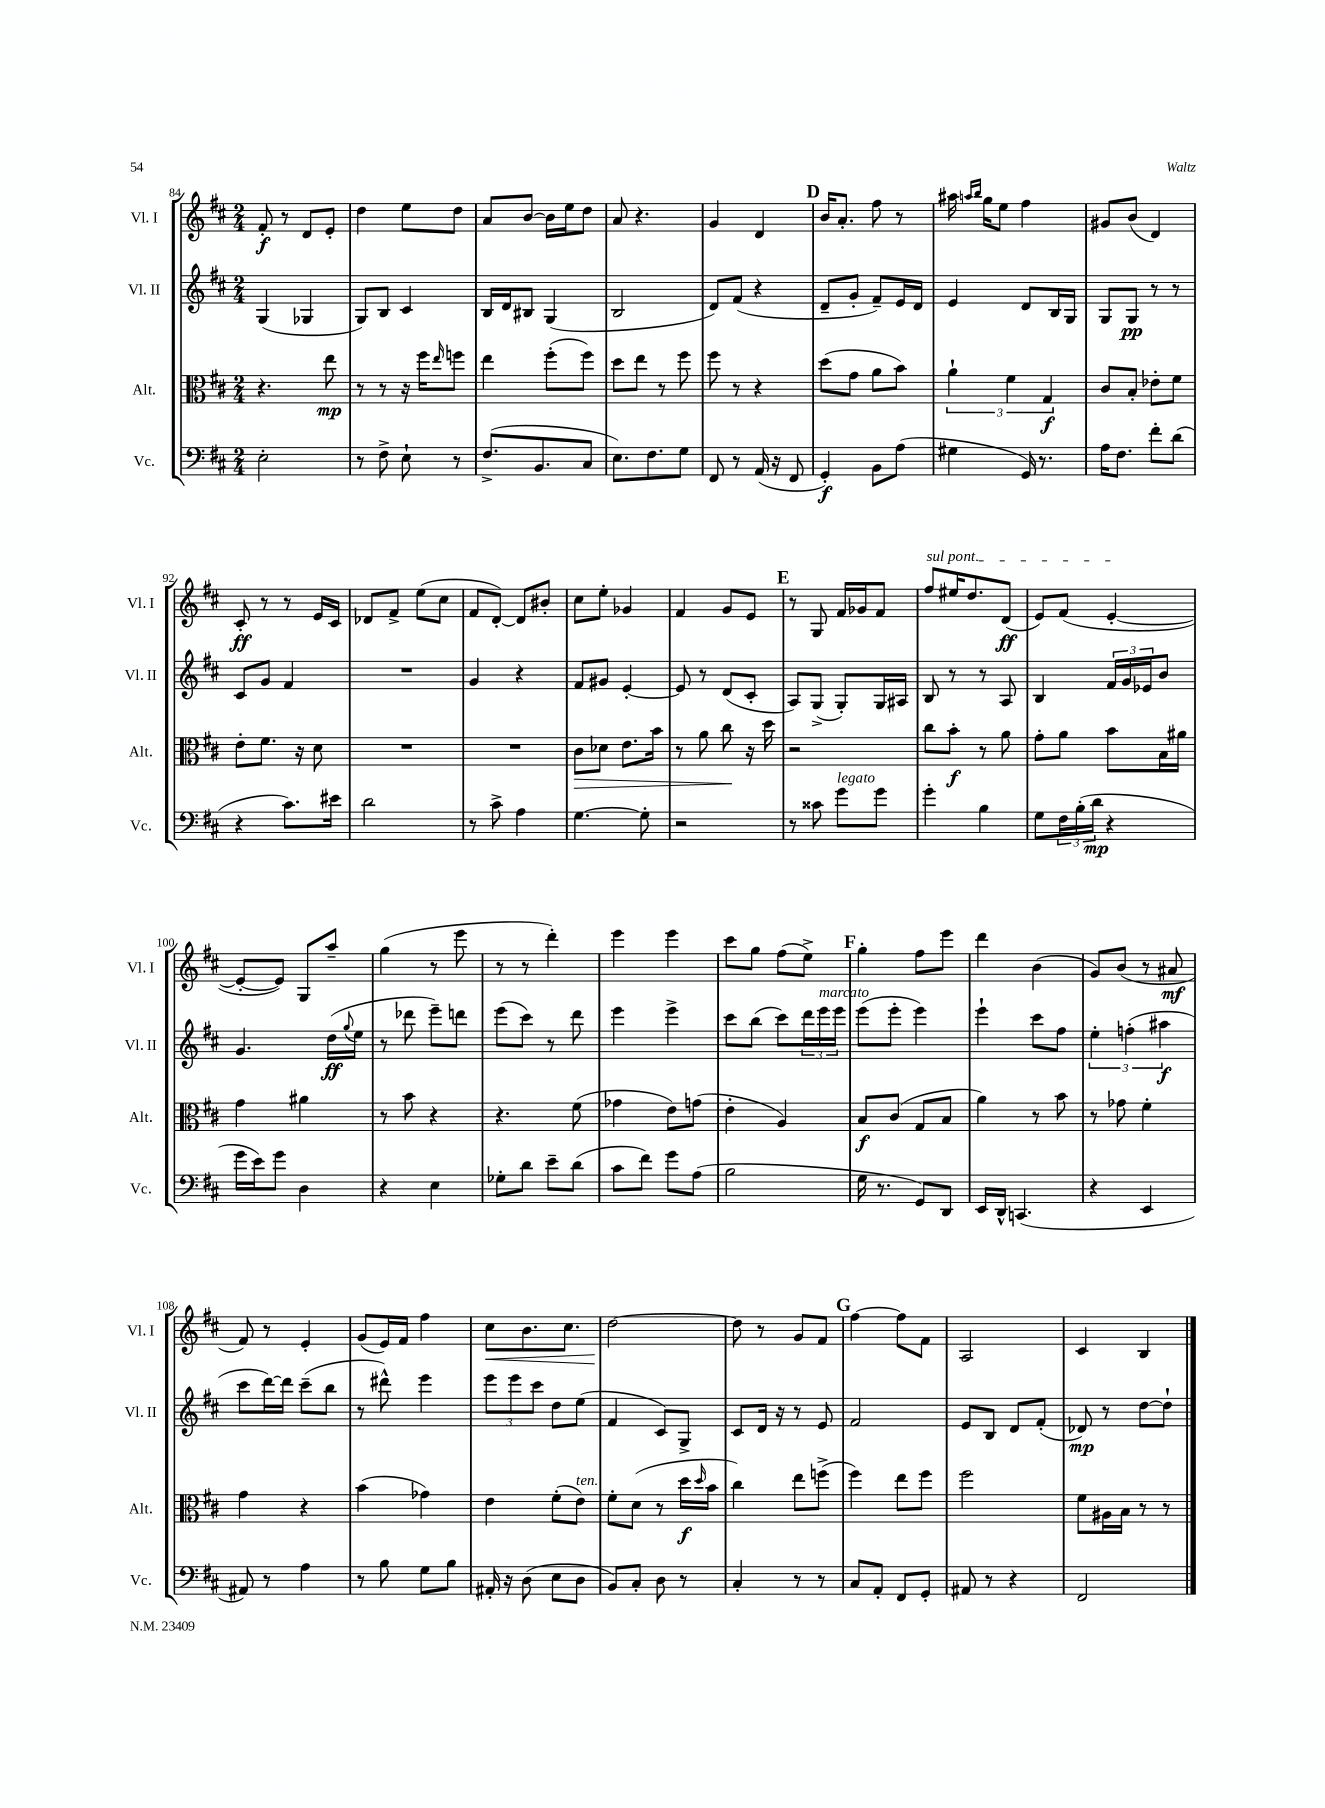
<<
\new StaffGroup <<
\new Staff = "s0" \with { instrumentName = "Vl. I" shortInstrumentName = "Vl. I" } {
    \clef treble \key d \major \numericTimeSignature \time 2/4
    fis'8-.\f r8 d'8 e'8-. |
    d''4 e''8 d''8 |
    a'8 b'8~ b'16 e''16 d''8 |
    a'8 r4. |
    g'4 d'4 |
    \mark \markup { \bold "D" } b'16 a'8.-. fis''8 r8 |
    ais''16 \grace { a''16 b''16 } g''16 e''8 fis''4 |
    gis'8 b'8( d'4) |
    cis'8-.\ff r8 r8 e'16 cis'16 |
    des'8 fis'8-> e''8( cis''8 |
    fis'8 d'8~-.) d'8 bis'8-. |
    cis''8 e''8-. ges'4 |
    fis'4 g'8 e'8 |
    \mark \markup { \bold "E" } r8 g8 fis'16 ges'16 fis'8 |
    \once \override TextSpanner.bound-details.left.text = \markup { \italic "sul pont." } fis''8\startTextSpan eis''16 d''8. d'8\ff( |
    e'8) fis'8( e'4~-.\stopTextSpan |
    e'8~-. e'8) g8 a''8-- |
    g''4( r8 e'''8 |
    r8 r8 d'''4-.) |
    e'''4 e'''4 |
    cis'''8 g''8 fis''8( e''8->) |
    \mark \markup { \bold "F" } g''4-. fis''8 e'''8 |
    d'''4 b'4( |
    g'8) b'8( r8 ais'8\mf |
    fis'8) r8 e'4-. |
    g'8( e'16) fis'16 fis''4 |
    cis''8\< b'8. cis''8. |
    d''2~\! |
    d''8 r8 g'8 fis'8 |
    \mark \markup { \bold "G" } fis''4~ fis''8 fis'8 |
    a2 |
    cis'4 b4 \bar "|." |
}
\new Staff = "s1" \with { instrumentName = "Vl. II" shortInstrumentName = "Vl. II" } {
    \clef treble \key d \major \numericTimeSignature \time 2/4
    g4( ges4 |
    g8) b8 cis'4 |
    b16 d'16 bis8 g4( |
    b2 |
    d'8) fis'8( r4 |
    \mark \markup { \bold "D" } d'8-- g'8-. fis'8--) e'16 d'16 |
    e'4 d'8 b16 g16 |
    g8 g8\pp r8 r8 |
    cis'8 g'8 fis'4 |
    R2 |
    g'4 r4 |
    fis'8 gis'8 e'4~-. |
    e'8 r8 d'8( cis'8-. |
    \mark \markup { \bold "E" } a8) g8->( g8-.) g16 ais16 |
    b8 r8 r8 a8 |
    b4 \tuplet 3/2 { fis'16 g'16 ees'16 } b'8 |
    g'4. d''16\ff( \appoggiatura { g''8 } e''16 |
    r8 des'''8 e'''8--) d'''8 |
    e'''8( cis'''8) r8 d'''8 |
    e'''4 e'''4-> |
    cis'''8 b''8( cis'''8) \tuplet 3/2 { d'''16 e'''16^\markup { \italic "marcato" } e'''16 } |
    \mark \markup { \bold "F" } e'''8( e'''8-. e'''4) |
    e'''4-! cis'''8 fis''8 |
    \tuplet 3/2 { e''4-. f''4-.( ais''4\f } |
    cis'''8 d'''16~) d'''16 cis'''8--( b''8 |
    r8 dis'''8-^) e'''4 |
    \tuplet 3/2 { e'''8 e'''8 cis'''8 } d''8 e''8( |
    fis'4 cis'8) g8-> |
    cis'8 d'16 r16 r8 e'8 |
    \mark \markup { \bold "G" } fis'2 |
    e'8 b8 d'8 fis'8-.( |
    des'8\mp) r8 d''8~ d''8-! \bar "|." |
}
\new Staff = "s2" \with { instrumentName = "Alt." shortInstrumentName = "Alt." } {
    \clef alto \key d \major \numericTimeSignature \time 2/4
    r4. e''8\mp |
    r8 r8 r16 fis''16 \grace { e''16 } f''8 |
    e''4 fis''8-.( fis''8) |
    d''8 e''8 r8 fis''8 |
    fis''8 r8 r4 |
    \mark \markup { \bold "D" } d''8( g'8 a'8 b'8) |
    \tuplet 3/2 { a'4-! fis'4 g4\f } |
    cis'8 b8-. ees'8-. fis'8 |
    e'8-. fis'8. r16 d'8 |
    R2 |
    R2 |
    cis'8\> des'8 e'8. b'16 |
    r8 a'8 cis''8\! r16 d''16 |
    \mark \markup { \bold "E" } r2 |
    cis''8 b'8-.\f r8 a'8 |
    g'8-. a'8 b'8 b16 ais'16 |
    g'4 ais'4 |
    r8 b'8 r4 |
    r4. fis'8( |
    ges'4 e'8) g'8( |
    e'4-. a4) |
    \mark \markup { \bold "F" } b8\f cis'8( g8 b8 |
    a'4) r8 b'8 |
    r8 ges'8 fis'4-. |
    g'4 r4 |
    b'4( ges'4) |
    e'4 fis'8-.( e'8^\markup { \italic "ten." }) |
    fis'8-. d'8( r8 d''16\f \grace { d''16 } b'16 |
    cis''4) e''8 f''8->( |
    \mark \markup { \bold "G" } fis''4) e''8 fis''8 |
    fis''2 |
    fis'8 ais16 b16 r8 r8 \bar "|." |
}
\new Staff = "s3" \with { instrumentName = "Vc." shortInstrumentName = "Vc." } {
    \clef bass \key d \major \numericTimeSignature \time 2/4
    e2-. |
    r8 fis8-> e8-! r8 |
    fis8.->( b,8. cis8 |
    e8.) fis8. g8 |
    fis,8 r8 a,16( r16 fis,8 |
    \mark \markup { \bold "D" } g,4-.\f) b,8 a8( |
    gis4 g,16) r8. |
    a16 fis8. fis'8-. d'8( |
    r4 cis'8.) eis'16 |
    d'2 |
    r8 cis'8-> a4 |
    g4.~ g8-. |
    r2 |
    \mark \markup { \bold "E" } r8 cisis'8 g'8^\markup { \italic "legato" } g'8 |
    g'4-. b4 |
    g8 \tuplet 3/2 { fis16 b16-.( d'16\mp } r4 |
    g'16 e'16) g'8 d4 |
    r4 e4 |
    ges8-. d'8 e'8-- d'8( |
    cis'8 fis'8) g'8 a8( |
    b2 |
    \mark \markup { \bold "F" } g16 r8. g,8) d,8 |
    e,16 d,16-^ c,4.( |
    r4 e,4 |
    ais,8) r8 a4 |
    r8 b8 g8 b8 |
    ais,16-. r16 d8( e8 d8 |
    b,8) cis8-. d8 r8 |
    cis4-. r8 r8 |
    \mark \markup { \bold "G" } cis8 a,8-. fis,8 g,8-. |
    ais,8 r8 r4 |
    fis,2 \bar "|." |
}
>>
>>
\layout { \context { \Score currentBarNumber = #84 } }
